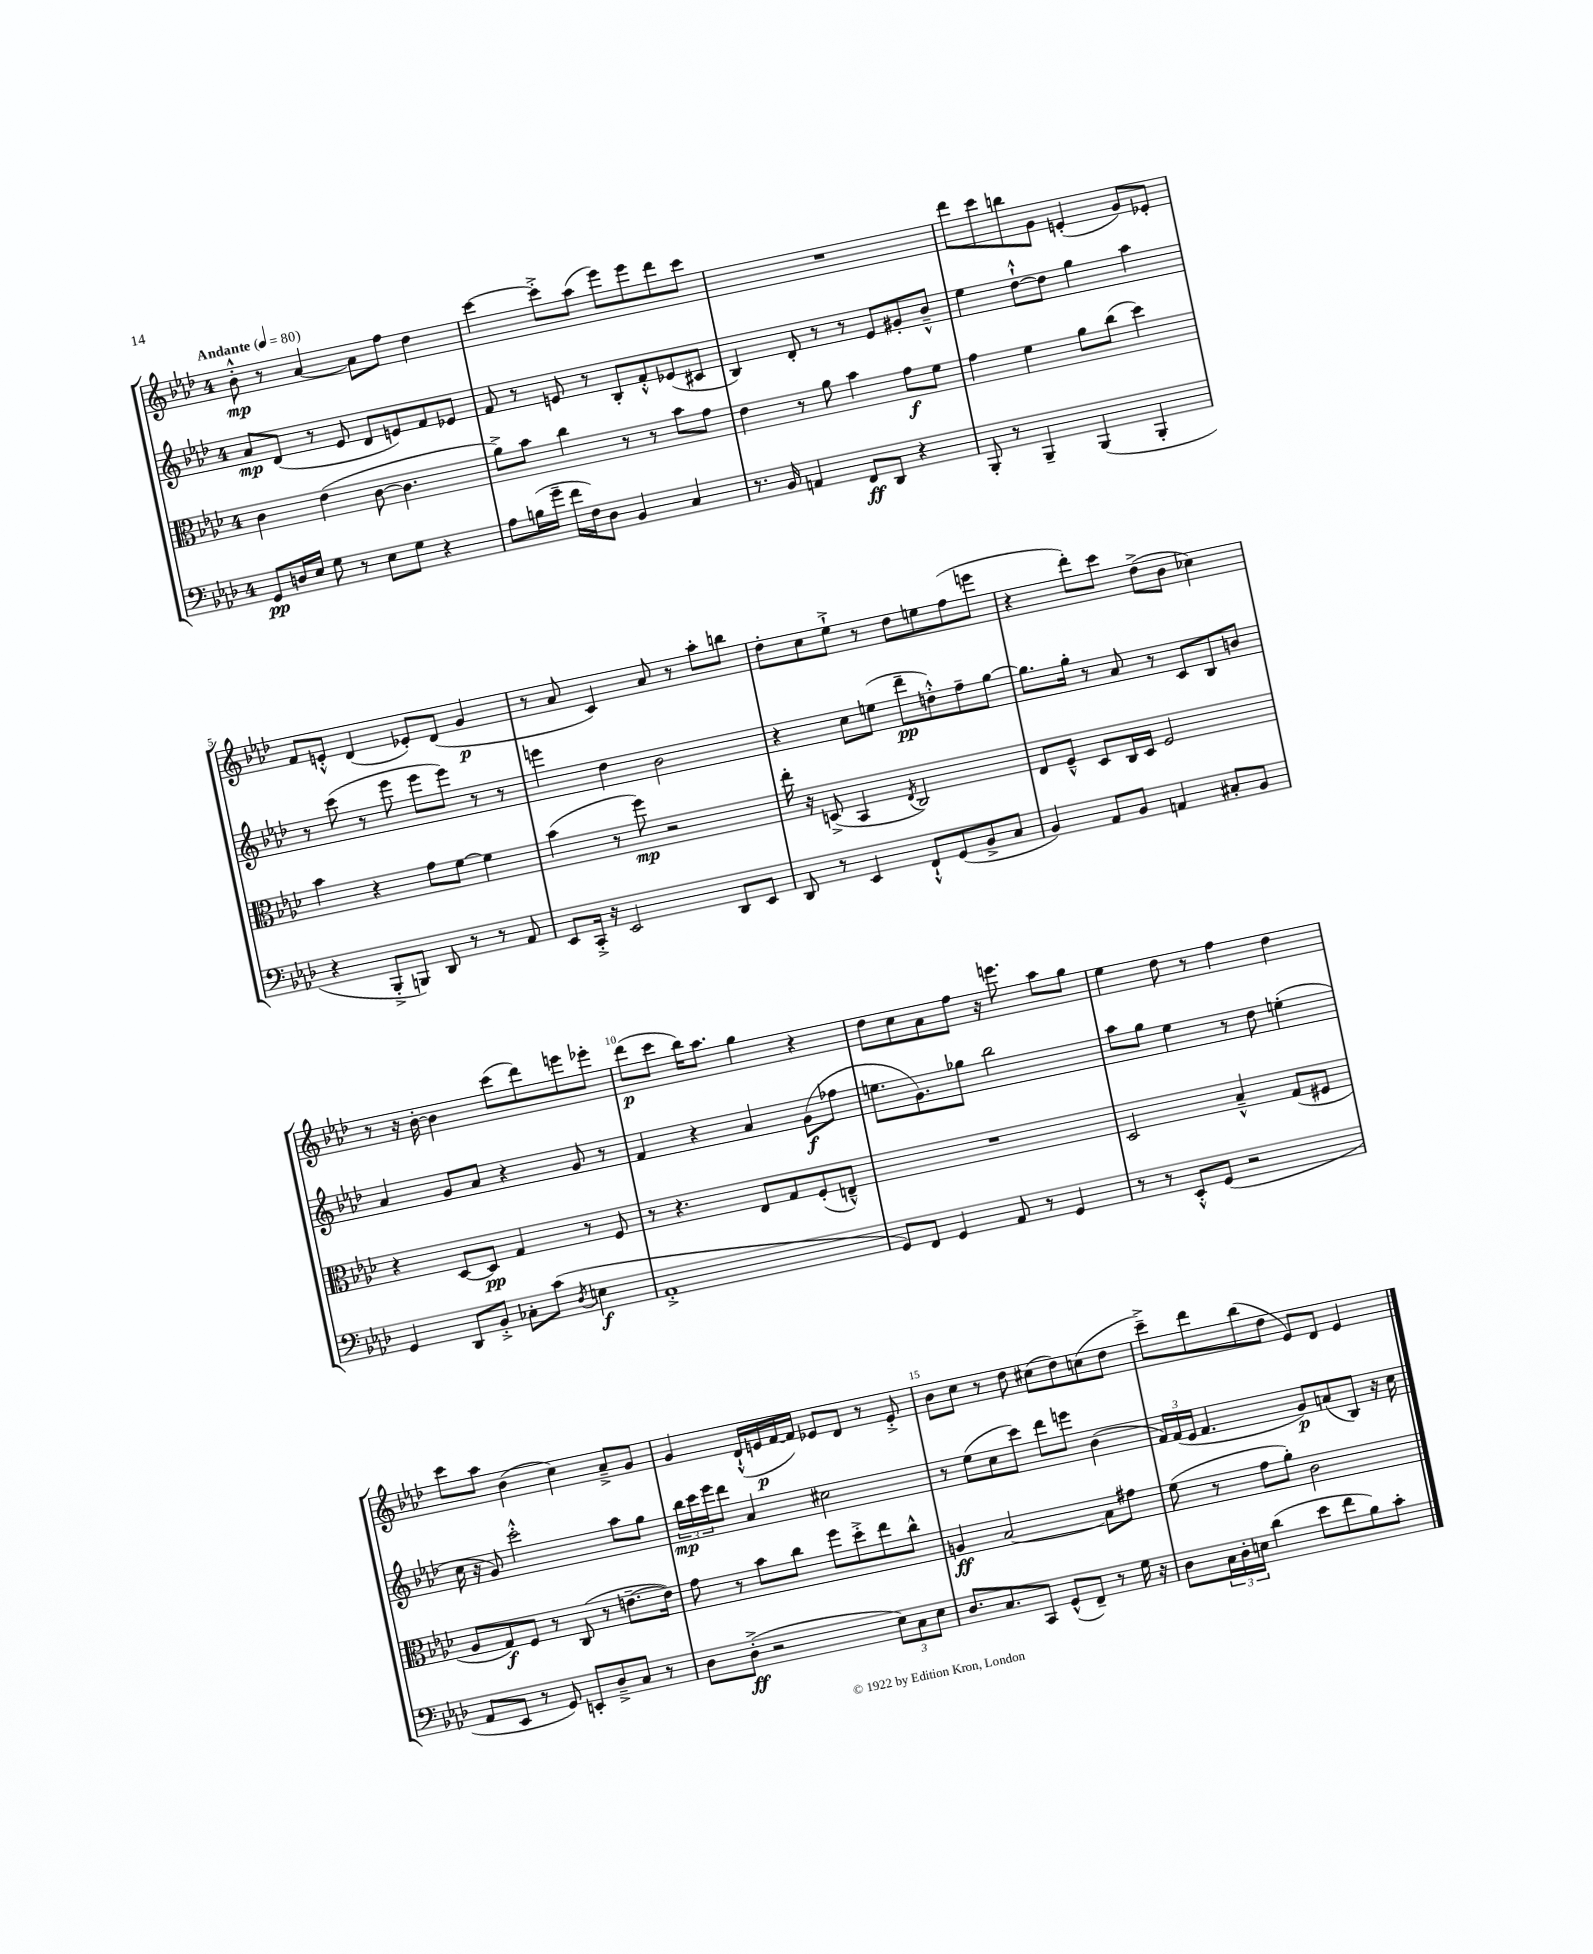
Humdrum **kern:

**kern	**dynam	**kern	**dynam	**kern	**dynam	**kern	**dynam
*part4	*part4	*part3	*part3	*part2	*part2	*part1	*part1
*staff4	*staff4	*staff3	*staff3	*staff2	*staff2	*staff1	*staff1
*clefF4	*	*clefC3	*	*clefG2	*	*clefG2	*
*k[b-e-a-d-]	*	*k[b-e-a-d-]	*	*k[b-e-a-d-]	*	*k[b-e-a-d-]	*
*M4/4	*	*M4/4	*	*M4/4	*	*M4/4	*
*MM80	*	*MM80	*	*MM80	*	*MM80	*
=1	=1	=1	=1	=1	=1	=1	=1
!	!	!	!	!	!	!LO:TX:a:B:t=Andante	!
8GG/L	pp	4c\	.	8a-/L	mp	8b-'^^\	mp
16Dn/L	.	.	.	(8d-/J	.	8r	.
16E-/JJ	.	.	.	.	.	.	.
8G\	.	(4e-\	.	8r	.	[4a-/	.
8r	.	.	.	8e-/	.	.	.
8E-\L	.	[8c\	.	8d-/L	.	8a-\L]	.
8G\J	.	4.c\]	.	8en/)	.	8ff\J	.
4r	.	.	.	8f/	.	4dd-\	.
.	.	.	.	8e-X/J	.	.	.
=2	=2	=2	=2	=2	=2	=2	=2
8A-\L	.	8a-^\L)	.	8f/	.	[4ccc\	.
(16Bn\L	.	8b-\J	.	8r	.	.	.
16g~\JJ	.	.	.	.	.	.	.
16f\LL	.	4cc\	.	8en/	.	8ccc'^\L]	.
16F\J)	.	.	.	.	.	.	.
8D-\J	.	.	.	8r	.	(8aa-\J	.
4BB-/	.	8r	.	8B-'/L	.	8eee-\L)	.
.	.	8r	.	8f'^^/	.	8eee-\	.
4C/	.	8b-\L	.	(8e-X/	.	8ddd-\	.
.	.	8g\J	.	8c#X/J	.	8ccc\J	.
=3	=3	=3	=3	=3	=3	=3	=3
8.r	.	4e-\	.	4B-/)	.	1r	.
16BB-/	.	.	.	.	.	.	.
4AAn/	.	8r	.	8d-'/	.	.	.
.	.	8a-\	.	8r	.	.	.
8FF/L	ff	4b-\	.	8r	.	.	.
8DD-/J	.	.	.	8e-/L	.	.	.
4r	.	8g\L	f	8g#X'/	.	.	.
.	.	8f\J	.	8b-~^^/J	.	.	.
=4	=4	=4	=4	=4	=4	=4	=4
8BBB-'/	.	4g\	.	4ee-\	.	8ddd-\L	.
8r	.	.	.	.	.	8ccc\	.
4BBB-~/	.	4f\	.	[8dd-`^^\L	.	8bbn\	.
.	.	.	.	8dd-\J]	.	8g\J	.
(4BBB-/	.	8a-\L	.	4gg\	.	(4en'/	.
.	.	(8cc\J	.	.	.	.	.
4BBB-'/	.	4dd-\)	.	4aa-\	.	8g/L)	.
.	.	.	.	.	.	8e-X'/J	.
!!LO:LB:g=z
=5	=5	=5	=5	=5	=5	=5	=5
4r	.	4b-\	.	8r	.	8f/L	.
.	.	.	.	(8ccc\	.	8en'^^/J	.
8BBB-'^/L	.	4r	.	8r	.	(4d-/	.
8BBBn/J)	.	.	.	8eee-\	.	.	.
8DD-/	.	8g\L	.	8eee-\L	.	8e-X'/L)	.
8r	.	[8f\J	.	8eee-\J)	.	(8d-/J	.
8r	.	4f\]	.	8r	.	4g/	p
8AA-/	.	.	.	8r	.	.	.
=6	=6	=6	=6	=6	=6	=6	=6
8EE-/L	.	(4b-\	.	4eeen\	.	8r	.
16CC'^/Jk	.	.	.	.	.	8a-/	.
16r	.	.	.	.	.	.	.
2EE-/	.	8r	.	4dd-\	.	4c/)	.
.	.	8ff\)	mp	.	.	.	.
.	.	2r	.	2b-\	.	8a-/	.
.	.	.	.	.	.	8r	.
8DD-/L	.	.	.	.	.	8aa-'\L	.
8EE-/J	.	.	.	.	.	8bbn\J	.
=7	=7	=7	=7	=7	=7	=7	=7
8DD-/	.	16ee-'\	.	4r	.	8dd-'\L	.
.	.	16r	.	.	.	.	.
8r	.	(8Dn^/	.	.	.	8cc\	.
4EE-/	.	4BB-/	.	8cc\L	.	8ee-`^\J	.
.	.	.	.	(8een\J	.	8r	.
.	.	8qE-/	.	.	.	.	.
8FF`^^/L	.	2C/)	.	8ddd-~\L	pp	8dd-\L	.
(8GG/	.	.	.	8ddn'^^\)	.	8een\	.
8BB-^/	.	.	.	8ff~\	.	(8ff\	.
8C/J	.	.	.	[8gg\J	.	8eeen\J	.
=8	=8	=8	=8	=8	=8	=8	=8
4BB-/)	.	8E-/L	.	8.gg\L]	.	4r	.
.	.	8F~^^/J	.	.	.	.	.
.	.	.	.	16gg'\Jk	.	.	.
8AA-/L	.	8D-/L	.	8r	.	8ddd-'\L)	.
8BB-/J	.	16C/L	.	8a-/	.	8ccc\J	.
.	.	16D-/JJ	.	.	.	.	.
4AAn/	.	2F/	.	8r	.	(8dd-^\L	.
.	.	.	.	8c/L	.	8b-\J	.
8C#X'/L	.	.	.	8B-/	.	4cc-X\)	.
8BB-/J	.	.	.	8bn/J	.	.	.
!!LO:LB:g=z
=9	=9	=9	=9	=9	=9	=9	=9
4GG/	.	4r	.	4a-/	.	8r	.
.	.	.	.	.	.	16r	.
.	.	.	.	.	.	[16b-'\	.
8DD-/L	.	[8D-/L	.	8g/L	.	4b-\]	.
8BB-'^/J	.	8D-/J]	pp	8a-/J	.	.	.
8C-X'\L	.	4G/	.	4r	.	(8ccc\L	.
(8c\J	.	.	.	.	.	8ddd-\)	.
8qD-/	.	.	.	.	.	.	.
4En\	f	8r	.	8g/	.	8eeen\	.
.	.	8F/	.	8r	.	8eee-X'\J	.
=10	=10	=10	=10	=10	=10	=10	=10
1AA-'^	.	8r	.	4f/	.	(8ddd-\L	p
.	.	4.r	.	.	.	8ccc\J	.
.	.	.	.	4r	.	16bb-\KL)	.
.	.	.	.	.	.	8.aa-\J	.
.	.	8E-/L	.	4a-/	.	4gg\	.
.	.	8G/	.	.	.	.	.
.	.	(8F'/	.	(8g\L	f	4r	.
.	.	8En~^^/J)	.	8ff-X\J	.	.	.
=11	=11	=11	=11	=11	=11	=11	=11
8GG/L)	.	1r	.	8.een\L	.	8dd-\L	.
8FF/J	.	.	.	.	.	8cc\	.
.	.	.	.	8.g\)	.	.	.
4GG/	.	.	.	.	.	8a-\	.
.	.	.	.	8gg-X\J	.	8ff\J	.
8AA-/	.	.	.	2bb-\	.	16r	.
.	.	.	.	.	.	8.eeen\	.
8r	.	.	.	.	.	.	.
4GG/	.	.	.	.	.	8aa-\L	.
.	.	.	.	.	.	8gg\J	.
=12	=12	=12	=12	=12	=12	=12	=12
8r	.	2D-/	.	8aa-\L	.	4ee-\	.
8r	.	.	.	8gg\J	.	.	.
8EE-'^^/L	.	.	.	4ee-\	.	8dd-\	.
(8GG/J	.	.	.	.	.	8r	.
2r	.	4B-~^^/	.	8r	.	4ff\	.
.	.	.	.	8dd-\	.	.	.
.	.	(8G/L	.	(4een'\	.	4dd-\	.
.	.	8F#X/J	.	.	.	.	.
!!LO:LB:g=z
=13	=13	=13	=13	=13	=13	=13	=13
8AA-/L	.	8A-/L	.	16cc\	.	8ccc\L	.
.	.	.	.	16r	.	.	.
8EE-/J	.	8G/)	f	8g/)	.	8aa-\J	.
8r	.	8F/J	.	2ccc'^^\	.	(4b-\	.
8GG/)	.	8r	.	.	.	.	.
8EEn'/L	.	(8C/	.	.	.	4cc\)	.
8D-~^/	.	8r	.	.	.	.	.
8C/J	.	[8.en~\L	.	8aa-\L	.	8a-~^/L	.
8r	.	.	.	8gg\J	.	8g/J	.
.	.	16e\Jk])	.	.	.	.	.
=14	=14	=14	=14	=14	=14	=14	=14
8D-\L	.	8g\	.	24bb-\LL	mp	4g/	.
.	.	.	.	24ccc\	.	.	.
.	.	.	.	24eee-\J	.	.	.
(8D-'^\J	ff	8r	.	8ddd-\J	.	.	.
2r	.	8b-\L	.	4a-/	.	(16d-`^^/LL	.
.	.	.	.	.	.	16en/	p
.	.	8cc\J	.	.	.	[16f/	.
.	.	.	.	.	.	16f/JJ])	.
.	.	8ff\L	.	2cc#X\	.	8e-X/L	.
.	.	8dd-'^\	.	.	.	8d-/J	.
12E-\L)	.	8ee-\	.	.	.	8r	.
12C\	.	.	.	.	.	.	.
.	.	8cc^^\J	.	.	.	8e-'^/	.
12E-\J	.	.	.	.	.	.	.
=15	=15	=15	=15	=15	=15	=15	=15
8.D-/L	.	4An/	ff	8r	.	8b-\L	.
.	.	.	.	(8ee-\L	.	8cc\J	.
8.C/	.	.	.	.	.	.	.
.	.	[2B-/	.	8cc\	.	8r	.
8CC/J	.	.	.	8ccc\J)	.	8dd-\	.
(8GG^^/L	.	.	.	8ddd-\L	.	(8cc#X\L	.
8FF~/J)	.	.	.	8eeen\J	.	8dd-\)	.
8r	.	8B-\L]	.	(4b-\	.	(8ccn\	.
16G\	.	8g#X\J	.	.	.	8dd-\J	.
16r	.	.	.	.	.	.	.
=16	=16	=16	=16	=16	=16	=16	=16
8D-\L	.	(8f\	.	24f/LL)	.	8ccc~^\L)	.
.	.	.	.	(24f/	.	.	.
.	.	.	.	24e-/JJ	.	.	.
24C\L	.	8r	.	4.f/	.	8ddd-\	.
24D-'\	.	.	.	.	.	.	.
24En\JJ	.	.	.	.	.	.	.
(4d-\	.	8g\L	.	.	.	(8bb-\	.
.	.	8a-'\J)	.	.	.	8dd-\J	.
8e-\L	.	2c\	.	8g/L)	p	8e-/L)	.
8f\	.	.	.	(8an/	.	8d-/J	.
8B-\)	.	.	.	8B-/J)	.	4e-/	.
8c'\J	.	.	.	16r	.	.	.
.	.	.	.	16cc\	.	.	.
==	==	==	==	==	==	==	==
*-	*-	*-	*-	*-	*-	*-	*-
